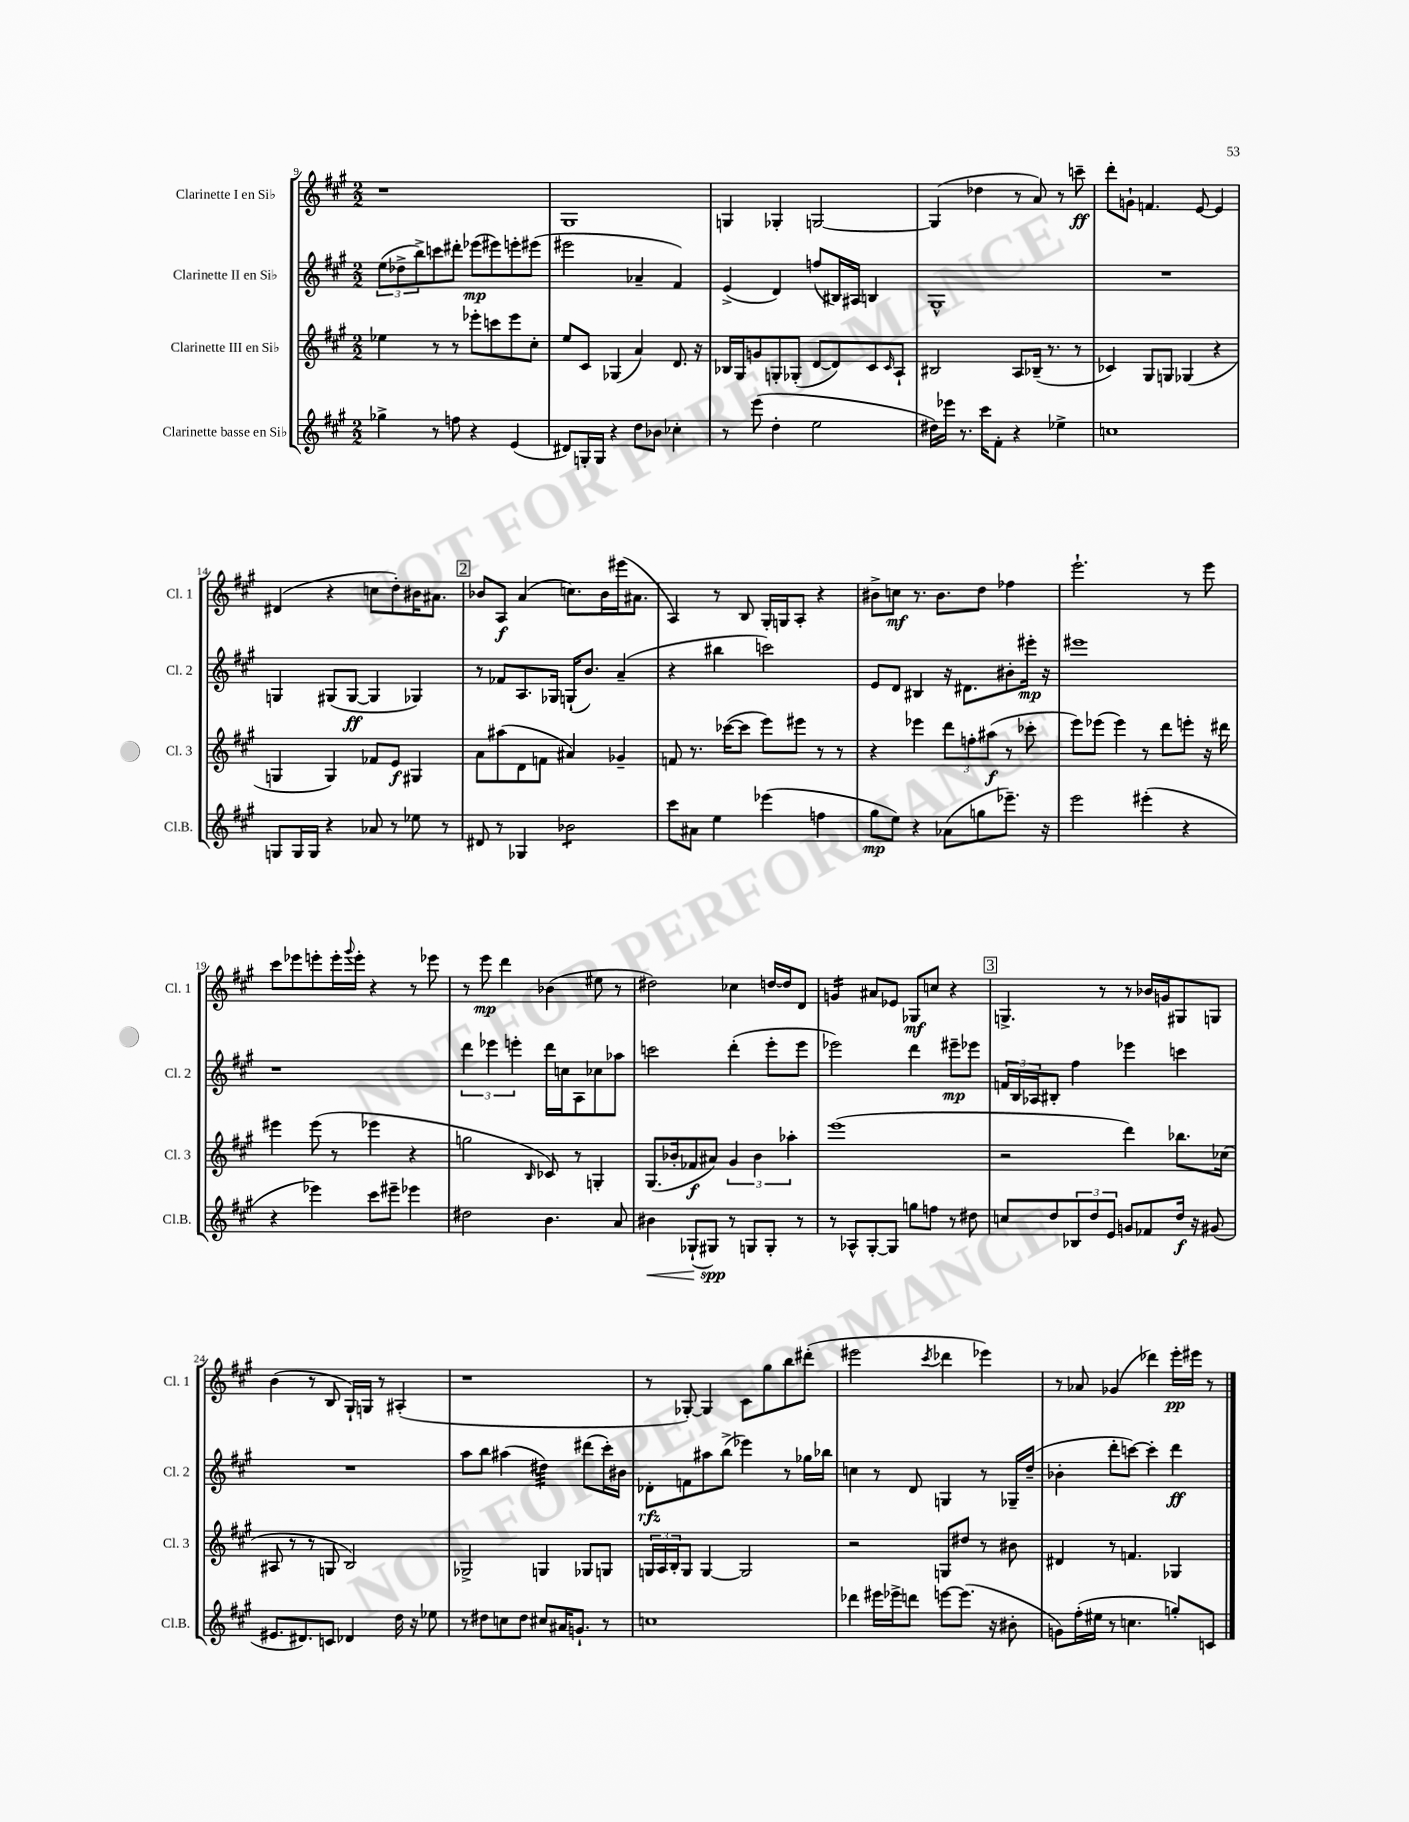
<<
\new StaffGroup <<
\new Staff = "s0" \with { instrumentName = "Clarinette I en Sib" shortInstrumentName = "Cl. 1" } {
    \clef treble \key a \major \numericTimeSignature \time 2/2
    r1 |
    gis1 |
    g4 ges4-. g2~ |
    g4( des''4 r8 a'8) r8 c'''8--\ff |
    d'''8-. g'8-! f'4. e'8~ e'4 |
    dis'4( r4 c''8 d''8-.) bis'16 ais'8. |
    \mark \markup { \box "2" } bes'8 a8\f a'4( c''8.) bes'16 eis'''16( ais'8. |
    a4) r8 b8 gis16-. g16 a8-. r4 |
    bis'8-> c''8\mf r8. bis'8. d''8 fes''4 |
    e'''2.-! r8 e'''8 |
    cis'''8 ees'''8 e'''8-. e'''16-. \appoggiatura { gis'''8 } e'''16-. r4 r8 ees'''8 |
    r8 e'''8\mp d'''4 bes'4( eis''8 r8 |
    dis''2) ces''4 d''16~ d''16 d'8 |
    g'4:16 ais'8 ees'8 ges8\mf c''8 r4 |
    \mark \markup { \box "3" } g4.-> r8 r8 bes'16 g'16 gis8 g8 |
    b'4( r8 b8 gis16-!) g16 r8 ais4-.( |
    r1 |
    r8 ges8~-.) ges4 cis'8 gis''8 b''8 dis'''8-.( |
    eis'''2 \acciaccatura { cis'''8 } des'''4 ees'''4) |
    r8 aes'8 ges'4( des'''4) e'''16-.\pp eis'''16 r8 \bar "|." |
}
\new Staff = "s1" \with { instrumentName = "Clarinette II en Sib" shortInstrumentName = "Cl. 2" } {
    \clef treble \key a \major \numericTimeSignature \time 2/2
    \tuplet 3/2 { e''8( des''8-> b''8->) } c'''8 dis'''8-. ees'''8\mp( eis'''8) e'''8-. eis'''8( |
    eis'''2 aes'4-- fis'4) |
    e'4->( d'4) f''8( bis16) ais16 b4 |
    gis1-^ |
    R1 |
    g4 gis8( gis8~\ff gis4 ges4) |
    \mark \markup { \box "2" } r8 fes'8 a8. ges16 g16-!( b'8.) a'4--( |
    r4 bis''4 c'''2) |
    e'8 d'8 bis4 r16 dis'8. bis'8-. eis'''16-.\mp r16 |
    eis'''1 |
    r1 |
    \tuplet 3/2 { d'''4 ees'''4 e'''4-. } d'''16 c''16 a8 ces''8 aes''8 |
    c'''2 d'''4-.( e'''8-. e'''8 |
    ees'''2) d'''4 eis'''8--\mp ees'''8 |
    \mark \markup { \box "3" } \tuplet 3/2 { f'16 b16 aes16 } bis8-. fis''4 ees'''4 c'''4 |
    R1 |
    a''8 b''8 ais''4( dis''4:32) dis'''8( cis'''16-.) bis'16 |
    des'8-.\rfz f'8 ais''8 b''8->( ees'''4) r8 ges''16 bes''16 |
    c''4 r8 d'8 g4 r8 ges16-- d''16--( |
    bes'4-. d'''8-. c'''8~) c'''4-. d'''4\ff \bar "|." |
}
\new Staff = "s2" \with { instrumentName = "Clarinette III en Sib" shortInstrumentName = "Cl. 3" } {
    \clef treble \key a \major \numericTimeSignature \time 2/2
    ees''4 r8 r8 ees'''8-. c'''8 ees'''8 cis''8-. |
    e''8 cis'8 ges4( a'4) d'8. r16 |
    bes16 gis16 g'8 g8-. ges8-.( d'8~ d'8) cis'8 \grace { cis'16 } a8-! |
    bis2 a8 bes16--( r8. r8 |
    ces'4) gis8 g8 ges4( r4 |
    g4 g4) fes'8 e'8\f gis4 |
    \mark \markup { \box "2" } a'8 ais''8( d'8 f'8 ais'4) ges'4-- |
    f'8 r8. ces'''16~( ces'''8 e'''8) eis'''8 r8 r8 |
    r4 ees'''4 \tuplet 3/2 { d'''8 f''8-. ais''8\f( } r8 ces'''8-. |
    e'''8) ees'''8( ees'''4) r8 d'''8 e'''8-. r16 dis'''16 |
    eis'''4 eis'''8( r8 ees'''4 r4 |
    g''2 \grace { b16 } ces'8) r8 g4-. |
    gis8.( bes'16-. fes'8\f ais'8) \tuplet 3/2 { gis'4 bes'4 aes''4-. } |
    e'''1( |
    \mark \markup { \box "3" } r2 d'''4) bes''8. ces''16( |
    ais8 r8 r8 g8 b2) |
    ges2-> g4 ges8 g8 |
    \tuplet 3/2 { g16 a16 b16-. } g8 g4~ g2 |
    r2 g8 dis''8 r8 bis'8 |
    dis'4 r8 f'4. ges4 \bar "|." |
}
\new Staff = "s3" \with { instrumentName = "Clarinette basse en Sib" shortInstrumentName = "Cl.B." } {
    \clef treble \key a \major \numericTimeSignature \time 2/2
    ges''4-> r8 f''8 r4 e'4( |
    dis'8) g16-. g16 r4 d''8 bes'8 ces''4-. |
    r8 e'''8( d''4-. e''2 |
    dis''16) ees'''16 r8. cis'''16 fis'8-. r4 ees''4-> |
    c''1 |
    g8 g16 g16 r4 aes'8 r8 ees''8 r8 |
    \mark \markup { \box "2" } dis'8 r8 ges4 bes'2:8 |
    cis'''8 ais'8 e''4 ees'''4( f''4 |
    gis''8\mp e''8) r4 aes'8( g''8 ees'''8.--) r16 |
    e'''2 eis'''4-.( r4 |
    r4 ees'''4) cis'''8 eis'''8-- ees'''4 |
    dis''2 b'4. a'8 |
    bis'4\< ges8-!( gis8\spp\!) r8 g8 g8-. r8 |
    r8 aes8-^ gis8~-. gis8 g''8 f''8 r8 dis''8 |
    \mark \markup { \box "3" } c''8 d''8 \tuplet 3/2 { bes8 d''8 e'8 } g'8 fes'8 d''16\f r16 gis'8( |
    eis'8. dis'8.) c'8 des'4 d''16 r16 ees''8 |
    r8 dis''8 c''8 dis''8 cis''8 ais'16 g'8.-! r8 |
    c''1 |
    des'''4 eis'''16 ees'''16-> d'''8 e'''8~ e'''8.( r16 bis'8-. |
    g'8) fis''16-.( eis''16 r8 c''4. g''8-.) c'8 \bar "|." |
}
>>
>>
\layout { \context { \Score currentBarNumber = #9 } }
